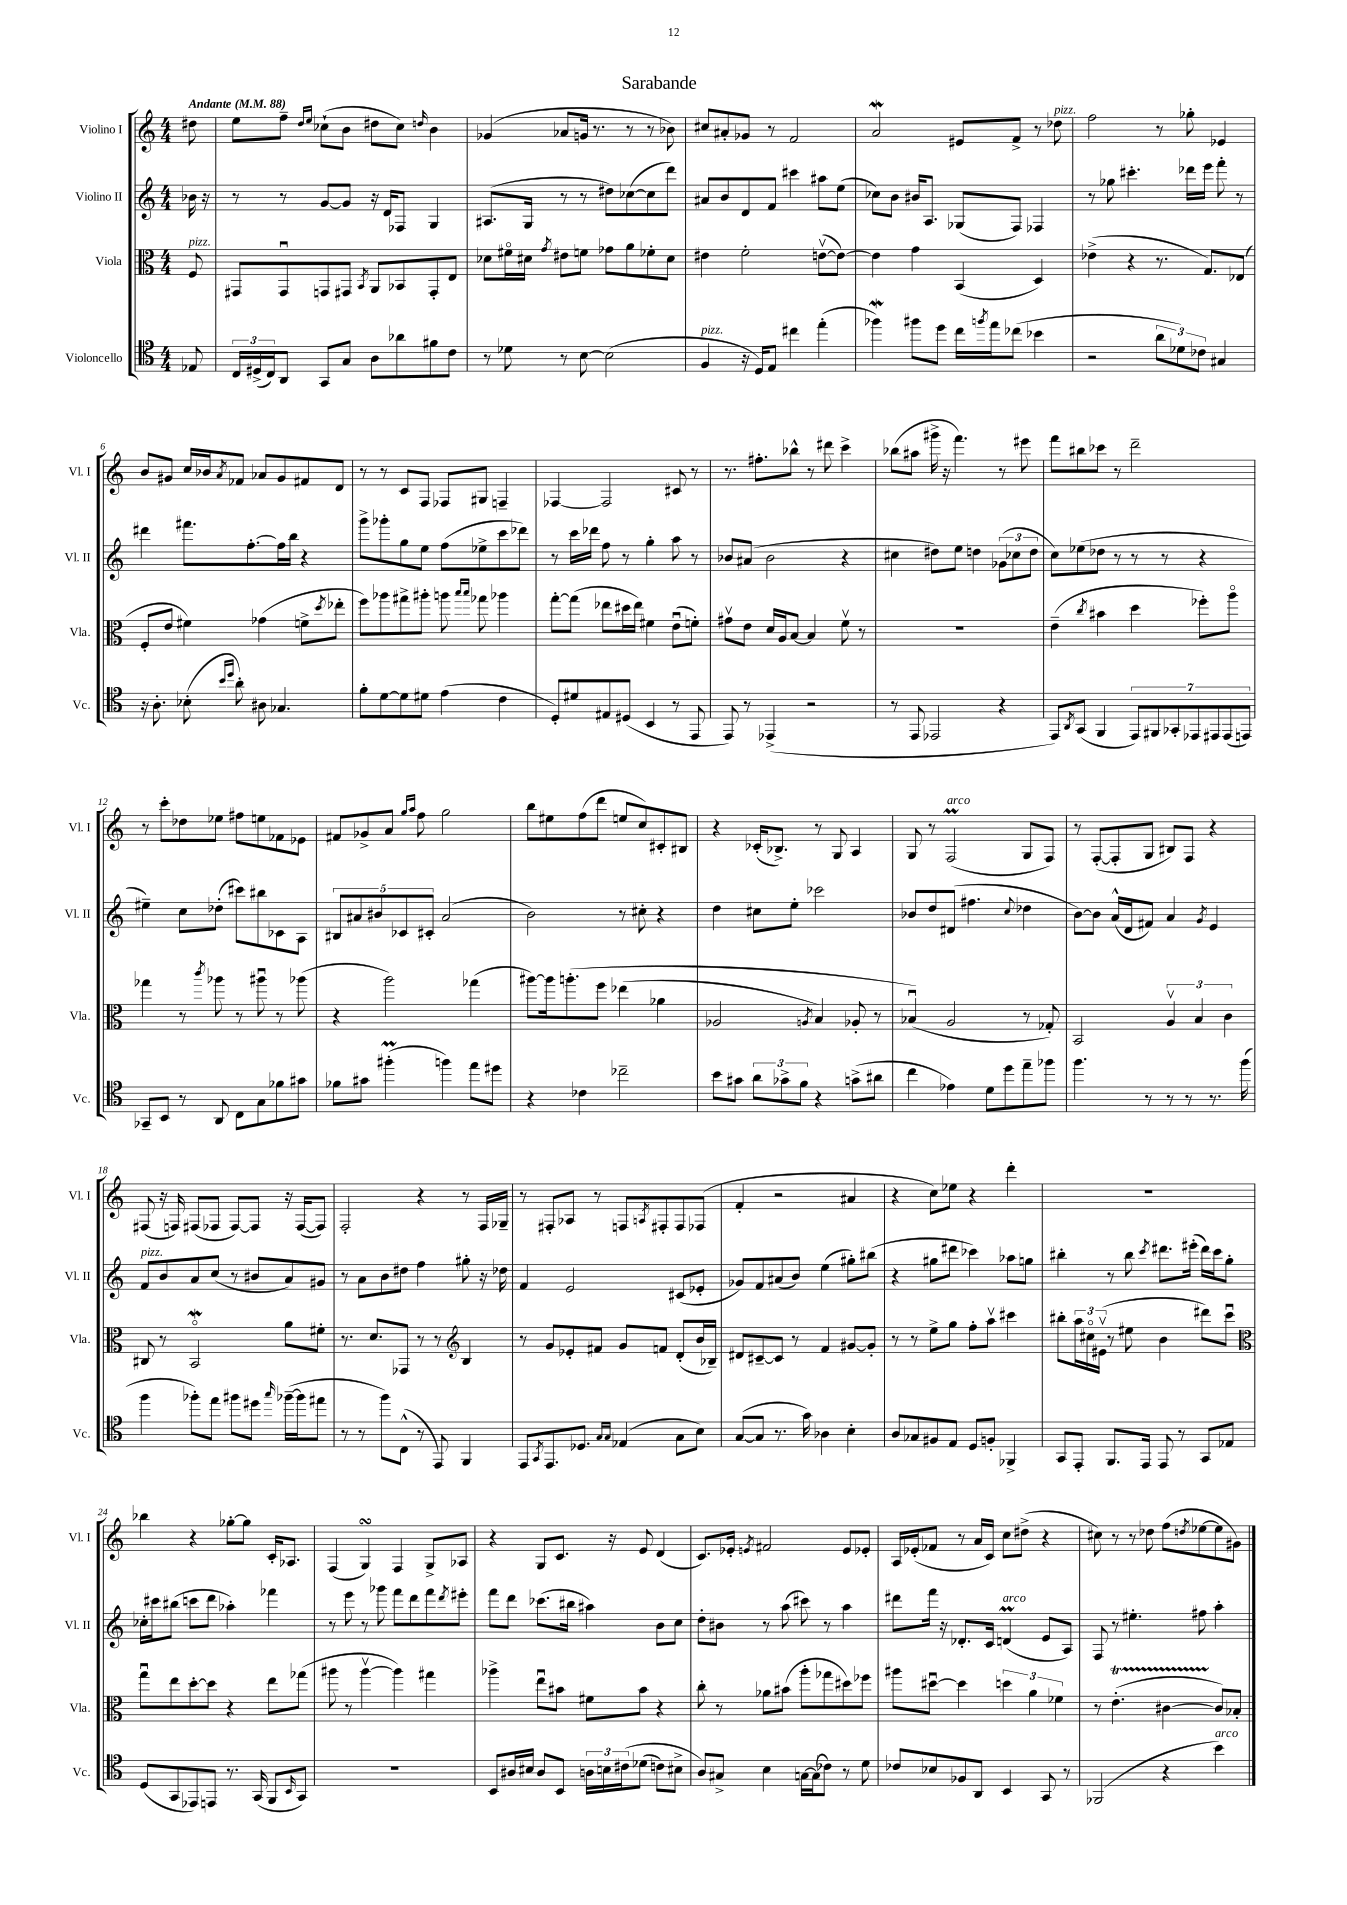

**kern	**kern	**kern	**kern
*staff4	*staff3	*staff2	*staff1
*clefC4	*clefC3	*clefG2	*clefG2
*k[]	*k[]	*k[]	*k[]
*M4/4	*M4/4	*M4/4	*M4/4
*MM88	*MM88	*MM88	*MM88
8E-	8F	16b-	8dd#
.	.	16r	.
=	=	=	=
24C	8GG#	8r	8ee
(24D#^	.	.	.
24C)	.	.	.
8AA	8GG#u	8r	8ff~
.	.	.	16qqdd
.	.	.	16qqee
8GG	8GG	[8g	(8cc-`
8G	8GG#	8g]	8b
.	8qBB	.	.
8A	8AA	16r	8dd#
.	.	16d	.
8a-	8BB-	8F-	8cc-)
.	.	.	16qqdd
8f#	8GG#'	4G	4b
8c	8E	.	.
=	=	=	=
8r	8d-	(8.A#	(4g-
8d-	16f#o	.	.
.	16d#	16G	.
.	8qg	.	.
8r	8e#	8r	8a-
[8B	8f	8r	16g
.	.	.	8.r
(2B]	8g-	8dd#)	.
.	8a	([8cc-	8r
.	8f-'	8cc-]	8r
.	8d#	8ddd)	8b-)
=	=	=	=
4F	4e#	8a#	8cc#
.	.	8b	8a#'
16r	2f'	8d	8g-
16D)	.	.	.
8E	.	8f	8r
4cc#	.	4ccc#	2f
(4ee'	([8ev	8aa#	.
.	8e_)	(8ee	.
=	=	=	=
4ff-)	4e]	8cc-)	2a
.	.	8b	.
8ff#	4g	16b#	.
.	.	8.A	.
8dd	.	.	.
16cc	(4BB	(8G-	8e#
8qff	.	.	.
16ee	.	.	.
(8cc-	.	8F)	8f^
4b-	4D)	4F-	8r
.	.	.	8dd-
=	=	=	=
2r	(4e-^	8r	2ff
.	.	8gg-	.
.	4r	4.ccc#'	.
12a	8.r	.	8r
12d-)	.	.	.
.	.	16ddd-	8gg-'
12c-	.	.	.
.	8.G)	16eee	.
4G#	.	8fff'	4e-
.	(8E-	8r	.
=	=	=	=
16r	8F'	4ddd#	8b
8.A'	.	.	.
.	8e	.	8g#
(8B-'	4f#)	8.fff#	16cc
.	.	.	16b-
16qqb	.	.	.
16qqdd	.	.	8qa
8a')	.	.	8f-
.	.	[8.ff'	.
8A#	(4g-	.	8a-
4.G-	.	16ff]	8g#
.	.	16bb	.
.	8f^	4r	8f#
.	8qdd	.	.
.	8ee-'	.	8d
=	=	=	=
8f'	8ff)	8ggg^	8r
[8d	8aa-	8ggg-'	8r
8d]	8gg#^	8gg	8c
8d#	8aa#'	8ee	8F
(4e	8aa	(8ff	8F-
.	16qqbb	.	.
.	16qqbb	.	.
.	8gg-	8ee-^	8G#
4c	4aa-	8ccc	4F~
.	.	8ddd-)	.
=	=	=	=
8D')	[8gg'	8r	[4F-
8d#	(8gg]	16ccc	.
.	.	16ddd-	.
8E#	8ee-	8ff	2F-]
(8D#	16dd#	8r	.
.	16ee-)	.	.
4BB	4f#	4gg'	.
8r	(8eu	8aa	8c#
8EE	8f')	8r	8r
=	=	=	=
8EE)	8g#v	8b-	8.r
8r	8e	(8a#	.
.	.	.	8.ff#'
(4EE-^	16d	2b-	.
.	16A	.	.
.	[8B	.	8bb-^^
2r	4B]	.	8r
.	.	.	8ddd#
.	8fv	4r	4ccc^
.	8r	.	.
=	=	=	=
8r	1r	4cc#	(8bb-
8EE	.	.	8aa#
2EE-	.	8dd#)	16ggg#^
.	.	.	16r
.	.	8ee	4.fff)
.	.	4dd	.
4r	.	(12g-	8r
.	.	12cc-	.
.	.	.	8eee#
.	.	12dd	.
=	=	=	=
8EE)	(4e~	8cc)	8fff
8qAA	.	.	.
(8GG	.	(8ee-	8bb#
.	8qcc	.	.
4FF	4b#	8dd-	8ccc-
.	.	8r	8r
14EE)	4dd	8r	2ddd~
14FF#	.	.	.
.	.	8r	.
14GG-'	.	.	.
14EE-	.	.	.
.	8ff-')	4r	.
14EE#	.	.	.
(14EE#	.	.	.
.	8aao	.	.
14EE)	.	.	.
=	=	=	=
8GG-~	4gg-	4ee#~)	8r
8BB	.	.	8ccc'
8r	8r	8cc	8dd-
.	8qccc	.	.
8AA	8aa-	(8dd-'	8ee-
8C	8r	8ccc#)	8ff#
8G	8aa#u	8bb#	8ee
8f-	8r	8c-	8f-
8g#	(8aa-	8A	8e-
=	=	=	=
8f-	4r	10B#	8f#
.	.	10a#	.
8g#	.	.	8g-^
.	.	10b#	.
(4ff#'	2aa)	.	8a
.	.	10c-	.
.	.	.	16qqgg
.	.	.	16qqaa
.	.	.	8ff
.	.	10c#'	.
4ff)	.	(2a#	2gg
8ee	(4gg-	.	.
8dd#	.	.	.
=	=	=	=
4r	[8aa#)	2b)	8bb
.	16aa#]	.	8ee#
.	&(8.aa'	.	.
4c-	.	.	(8ff
.	8ff	.	8ddd
2cc-~	(4ee-	8r	8ee
.	.	8cc#'	8cc)
.	4a-	4r	8c#'
.	.	.	8B#
=	=	=	=
8b	2A-	4dd	4r
8g#	.	.	.
12a	.	8cc#	(16c-'
.	.	.	8.B-^)
12g-^	.	.	.
.	.	8ee'	.
12f	.	.	.
.	8qA	.	.
4r	4B)	2ccc-	8r
.	.	.	8G
(8g^	8A-'	.	4A
8a#	8r	.	.
=	=	=	=
4cc	(4B-u&)	8b-	8G
.	.	8dd	8r
4e-)	2A	(8d#	(2F
.	.	4.ff#	.
8d	.	.	.
8dd	.	.	.
.	.	8qqcc	.
8ee~	8r	4dd-	8G
8ff-	8G-')	.	8F)
=	=	=	=
4.ff	2BB	[8b)	8r
.	.	8b]	([8F'
.	.	(16a^^	8F']
.	.	16d	.
8r	.	8f#)	8G
8r	6Av	4a	8B#)
8r	.	.	8F
.	6B	.	.
.	.	8qg	.
8.r	.	4e	4r
.	6c	.	.
(16ff	.	.	.
=	=	=	=
4ff	8C#	8f	(8F#
.	8r	8b	16r
.	.	.	16F)
8ff-')	2BBo	8a	(8F#
8ee	.	(8cc	8F-
8ff#	.	8r	[8F-)
8dd#	.	8b#	8F-]
16qqgg	.	.	.
([16ff-~	8a	8a)	16r
16ff-]	.	.	([16F-
8ee#	8f#'	8g#	8F-])
=	=	=	=
8r	8.r	8r	2F'
8r	.	8a	.
.	8.d	.	.
8ff)	.	8b	.
(8C^^	8GG-	8dd#	.
8r	8r	4ff	4r
8EE)	8r	.	.
*	*clefG2	*	*
4FF	4B	8gg#'	8r
.	.	16r	16F
.	.	16dd-	16G-~
=	=	=	=
8EE	8r	4f	8r
8qGG	.	.	.
8.EE	8g	.	8F#'
.	8e-'	2e	8A-
8.D-	.	.	.
.	8f#	.	8r
16qqG	.	.	.
16qqG	.	.	.
(4E-	8g	.	8F
.	.	.	8qA
.	8f	.	8F#'
8G	(8d'	(8c#	8F#
8B)	16b	8e-'	(8F-
.	16B-~)	.	.
=	=	=	=
([8G	8d#	8g-)	4f'
8G]	[8c#~	8f	.
8.r	8c#]	(8a#	2r
.	8r	8b)	.
16g)	.	.	.
4A-	4f	(4ee	.
4B'	[8g#	8gg#')	4a#
.	8g#']	(8bb#	.
=	=	=	=
8A	8r	4r	4r
8G-	8r	.	.
8F#	8ee^	8gg#	8cc)
8E	8gg	8ddd#	8ee-
8D	8ff'	4ccc-)	4r
8F'	8aav	.	.
4FF-^	4ccc#	8aa-	4ddd'
.	.	8gg	.
=	=	=	=
8GG	8bb#'	4bb#'	1r
8EE'	24aa	.	.
.	24cc#o	.	.
.	(24e#v	.	.
8.FF	8r	8r	.
.	8ee#	8bb#	.
16EE	.	.	.
.	.	8qccc	.
8EE	4b	8.ddd#	.
8r	.	.	.
.	.	(16eee#'	.
8GG	8ddd#)	16ddd#)	.
.	.	16ccc	.
8E-	8cccu	8gg'	.
=	=	=	=
*	*clefC3	*	*
(8D	8ggu	16cc-'	4bb-
.	.	16ccc#	.
8GG	8ee	(8bb#	.
8EE-)	[8dd'	8ccc	4r
8EE	8dd]	8ddd	.
8.r	4r	4aa-')	[8gg-'
.	.	.	8gg-]
(16GG	.	.	.
8FF	8ee	4fff-	16c'
.	.	.	8.A-
16qqBB	.	.	.
8GG)	(8gg-	.	.
=	=	=	=
1r	8aa#	8r	(4F
.	8r	8eee	.
.	[4aa#v	8r	4G)
.	.	8ggg-	.
.	4aa#])	8fff	4F
.	.	8ddd	.
.	4gg#	8fff	8G^
.	.	8qddd	.
.	.	8eee#'	8A-
=	=	=	=
8BB	4aa-^	8fff	4r
16A#	.	8ddd	.
16B#	.	.	.
8A#	8eeu	(8.ccc-	8G
8BB	8b#	.	8.c
.	.	16bb#	.
24A	8f#	4aa#)	.
24B	.	.	.
.	.	.	16r
&(24c#	.	.	.
(8d-	8b#	.	8e
8c)	4r	8b	(4d
8B#^	.	8cc	.
=	=	=	=
8A&)	8cc'	8dd'	8.c)
8G#^	8r	8b#	.
.	.	.	16e-'
.	.	.	8qe
4B	8a-	8r	2f#
.	(8b#	(8aa	.
[16G	8aa'	8ccc#)	.
(16G]	.	.	.
8c-)	8gg-	8r	.
8r	8dd#)	4aa	8e
8d	8ff-	.	8e-'
=	=	=	=
8c-	8aa#	8ddd#	16A
.	.	.	(16e-'
8B-	[8dd#u	16fff	8f-
.	.	16r	.
8F-	4dd#]	8.d-'	8r
8AA	.	.	16a
.	.	16c	16c)
4BB	6dd	(4d	8cc
.	.	.	(8dd#^
.	6a	.	.
8GG	.	8e	4r
.	6f-	.	.
8r	.	8A)	.
=	=	=	=
(2FF-	8r	8F	8cc#)
.	(4.e'	8r	8r
.	.	4.ee#'	8r
.	.	.	8dd-
4r	[4c#	.	(8ff
.	.	.	8qdd
.	.	8ff#	[8ee-
4b)	8c#])	4aa'	8ee-]
.	8B-'	.	8g#)
==	==	==	==
*-	*-	*-	*-
